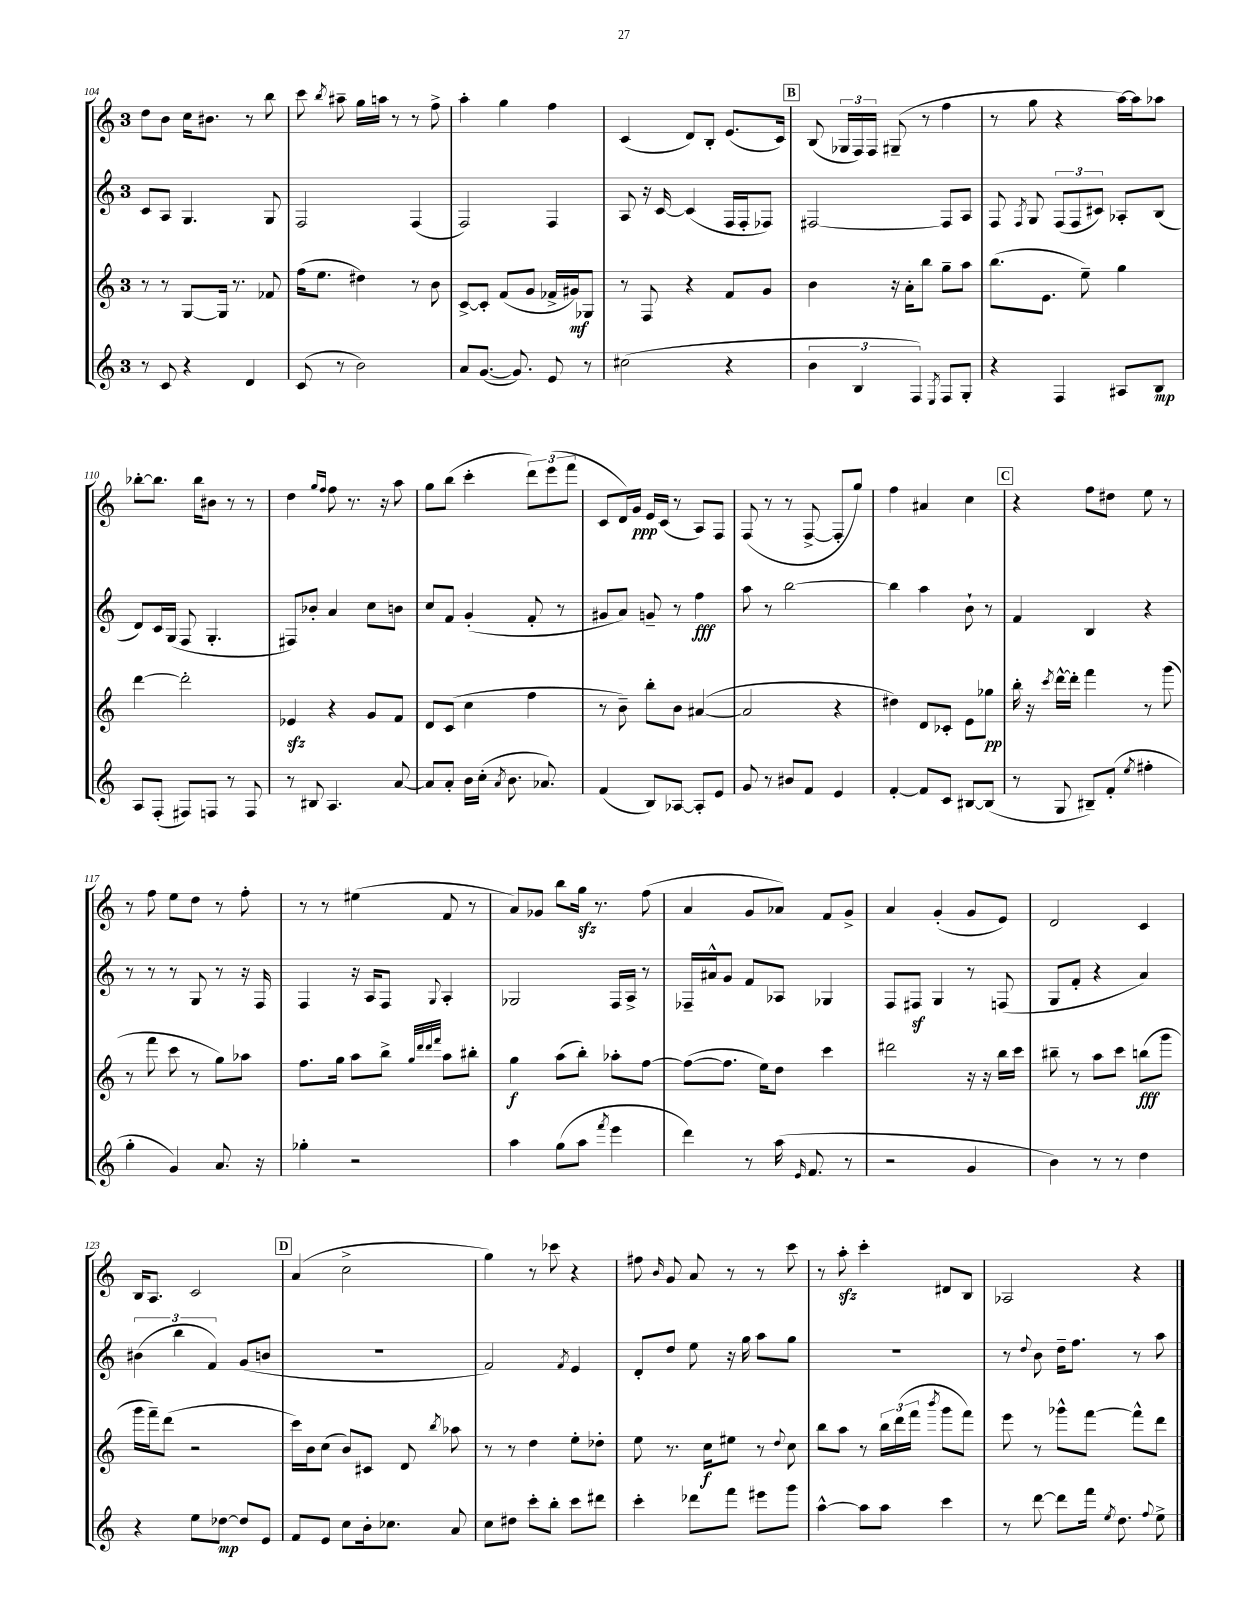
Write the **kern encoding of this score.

**kern	**dynam	**kern	**dynam	**kern	**dynam	**kern	**dynam
*part4	*part4	*part3	*part3	*part2	*part2	*part1	*part1
*staff4	*staff4	*staff3	*staff3	*staff2	*staff2	*staff1	*staff1
*clefG2	*	*clefG2	*	*clefG2	*	*clefG2	*
*k[]	*	*k[]	*	*k[]	*	*k[]	*
*M3/4	*	*M3/4	*	*M3/4	*	*M3/4	*
=104	=104	=104	=104	=104	=104	=104	=104
8r	.	8r	.	8c/L	.	8dd\L	.
8c/	.	8r	.	8A/J	.	8b\J	.
4r	.	[8G/L	.	4.G/	.	16cc\KL	.
.	.	.	.	.	.	8.b#X\J	.
.	.	16G/Jk]	.	.	.	.	.
.	.	8.r	.	.	.	.	.
4d/	.	.	.	.	.	8r	.
.	.	8f-X/	.	8G/	.	8bb\	.
=105	=105	=105	=105	=105	=105	=105	=105
(8c/	.	(16ff\KL	.	2F/	.	8ccc\	.
.	.	8.ee\J	.	.	.	.	.
.	.	.	.	.	.	8qbb/	.
8r	.	.	.	.	.	8aa#X~\	.
2b\)	.	4dd#X\)	.	.	.	16gg\LL	.
.	.	.	.	.	.	16aan\JJ	.
.	.	.	.	.	.	8r	.
.	.	8r	.	(4F/	.	8r	.
.	.	8b\	.	.	.	8ff^\	.
=106	=106	=106	=106	=106	=106	=106	=106
8a/L	.	[8c^/L	.	2F/)	.	4aa'\	.
([8.g/J	.	8c'/J]	.	.	.	.	.
.	.	(8f/L	.	.	.	4gg\	.
8.g/])	.	.	.	.	.	.	.
.	.	8g/J	.	.	.	.	.
8e/	.	16f-X^/LL	.	4F/	.	4ff\	.
.	.	16g#X/J)	mf	.	.	.	.
8r	.	8G-X/J	.	.	.	.	.
=107	=107	=107	=107	=107	=107	=107	=107
(2cc#X\	.	8r	.	8A/	.	(4c/	.
.	.	8F/	.	16r	.	.	.
.	.	.	.	[16c/	.	.	.
.	.	4r	.	(4c/]	.	8d/L)	.
.	.	.	.	.	.	8B'/J	.
4r	.	8f/L	.	16F/LL	.	(8.e/L	.
.	.	.	.	16F'/J	.	.	.
.	.	8g/J	.	8F-X/J)	.	.	.
.	.	.	.	.	.	16c/Jk)	.
!!LO:REH:place=s1:t=B
=108	=108	=108	=108	=108	=108	=108	=108
6b\	.	4b\	.	[2F#X/	.	(8B/	.
.	.	.	.	.	.	24G-X/LL	.
6B/	.	.	.	.	.	24F/)	.
.	.	.	.	.	.	24F/JJ	.
.	.	16r	.	.	.	(8G#X~/	.
.	.	16a'\KL	.	.	.	.	.
6F/)	.	.	.	.	.	.	.
.	.	8bb\J	.	.	.	8r	.
8qE/	.	.	.	.	.	.	.
8F/L	.	8gg~\L	.	8F#/L]	.	4ff\	.
8G'/J	.	8aa\J	.	8A/J	.	.	.
=109	=109	=109	=109	=109	=109	=109	=109
4r	.	(8.bb\L	.	8F/	.	8r	.
.	.	.	.	8qF/	.	.	.
.	.	.	.	8G/	.	8gg\	.
.	.	8.e\J	.	.	.	.	.
4F/	.	.	.	(12F/L	.	4r	.
.	.	.	.	12F/	.	.	.
.	.	8ee~\)	.	.	.	.	.
.	.	.	.	12c#X/J)	.	.	.
8A#X/L	.	4gg\	.	8A-X'/L	.	[16aa\LL)	.
.	.	.	.	.	.	16aa\J]	.
8B/J	mp	.	.	(8B/J	.	8aa-X\J	.
!!LO:LB:g=z
=110	=110	=110	=110	=110	=110	=110	=110
8A/L	.	[4ddd\	.	8d/L)	.	[8bb-X'\L	.
(8F'/J	.	.	.	16c/L	.	8.bb-\J]	.
.	.	.	.	(16G/JJ	.	.	.
8F#X/L)	.	2ddd'\]	.	8F/	.	.	.
.	.	.	.	.	.	16bb-\KL	.
8Fn/J	.	.	.	4.G'/	.	8b#X\J	.
8r	.	.	.	.	.	8r	.
8F/	.	.	.	.	.	8r	.
=111	=111	=111	=111	=111	=111	=111	=111
8r	.	4e-Xzz/	.	8F#X/L)	.	4dd\	.
8B#X/	.	.	.	8b-X'/J	.	.	.
.	.	.	.	.	.	16qqgg/LL	.
.	.	.	.	.	.	16qqff/JJ	.
4.A/	.	4r	.	4a/	.	8ff\	.
.	.	.	.	.	.	8.r	.
.	.	8g/L	.	8cc\L	.	.	.
.	.	.	.	.	.	16r	.
[8a/	.	8f/J	.	8bn\J	.	8aa\	.
=112	=112	=112	=112	=112	=112	=112	=112
8a/L]	.	8d/L	.	8cc/L	.	8gg\L	.
8a'/J	.	(8c/J	.	8f/J	.	(8bb\J	.
16b\LL	.	4cc\	.	(4g'/	.	4ccc'\	.
(16cc'\JJ	.	.	.	.	.	.	.
8qa/	.	.	.	.	.	.	.
8.b\	.	.	.	.	.	.	.
.	.	4ff\	.	8f'/	.	12ddd\L)	.
8.a-X/)	.	.	.	.	.	.	.
.	.	.	.	.	.	(12eee\	.
.	.	.	.	8r	.	.	.
.	.	.	.	.	.	12fff\J	.
=113	=113	=113	=113	=113	=113	=113	=113
(4f/	.	8r	.	8g#X/L	.	8c/L	.
.	.	8b~\)	.	8a/J)	.	16d/L)	.
.	.	.	.	.	.	16g/JJ	ppp
8B/L)	.	8bb'\L	.	8gn~/	.	16e/LL	.
.	.	.	.	.	.	(16c/JJ	.
[8A-X/J	.	8b\J	.	8r	.	8r	.
8A-'/L]	.	([4a#X/	.	4ff\	fff	8A/L)	.
8e/J	.	.	.	.	.	8F/J	.
=114	=114	=114	=114	=114	=114	=114	=114
8g/	.	2a#/]	.	8aa\	.	(8F/	.
8r	.	.	.	8r	.	8r	.
8b#X/L	.	.	.	[2bb\	.	8r	.
8f/J	.	.	.	.	.	[8F^/	.
4e/	.	4r	.	.	.	8F'/L]	.
.	.	.	.	.	.	8gg/J)	.
=115	=115	=115	=115	=115	=115	=115	=115
[4f'/	.	4dd#X\)	.	4bb\]	.	4ff\	.
8f/L]	.	8d/L	.	4aa\	.	4a#X/	.
8c/J	.	8c-X'/J	.	.	.	.	.
[8B#X/L	.	8e\L	.	8b`\	.	4cc\	.
(8B#/J]	.	8gg-X\J	pp	8r	.	.	.
!!LO:REH:place=s1:t=C
=116	=116	=116	=116	=116	=116	=116	=116
8r	.	16bb'\	.	4f/	.	4r	.
.	.	16r	.	.	.	.	.
.	.	8qccc/	.	.	.	.	.
8G/	.	[16ddd^^\LL	.	.	.	.	.
.	.	16ddd'\JJ]	.	.	.	.	.
8B#X~/L)	.	4fff\	.	4B/	.	8ff\L	.
(8f'/J	.	.	.	.	.	8dd#X\J	.
8qee/	.	.	.	.	.	.	.
4ff#X'\	.	8r	.	4r	.	8ee\	.
.	.	(8ggg\	.	.	.	8r	.
!!LO:LB:g=z
=117	=117	=117	=117	=117	=117	=117	=117
4gg'\	.	8r	.	8r	.	8r	.
.	.	8fff\	.	8r	.	8ff\	.
4g/)	.	8ccc\	.	8r	.	8ee\L	.
.	.	8r	.	8G/	.	8dd\J	.
8.a/	.	8gg\L)	.	8r	.	8r	.
.	.	8aa-X\J	.	16r	.	8ff'\	.
16r	.	.	.	16F/	.	.	.
=118	=118	=118	=118	=118	=118	=118	=118
4gg-X'\	.	8.ff\L	.	4F/	.	8r	.
.	.	.	.	.	.	8r	.
.	.	16gg\Jk	.	.	.	.	.
2r	.	8aa\L	.	16r	.	(4ee#X\	.
.	.	.	.	16A/KL	.	.	.
.	.	8bb^\J	.	8F/J	.	.	.
.	.	32qqgg/LLL	.	.	.	.	.
.	.	32qqddd/	.	.	.	.	.
.	.	32qqddd/	.	.	.	.	.
.	.	32qqfff/JJJ	.	8qqG/	.	.	.
.	.	8aa\L	.	4A'/	.	8f/	.
.	.	8bb#X'\J	.	.	.	8r	.
=119	=119	=119	=119	=119	=119	=119	=119
4aa\	.	4gg\	f	2G-X/	.	8a/L)	.
.	.	.	.	.	.	8g-X/J	.
(8gg\L	.	(8aa\L	.	.	.	8bb\L	.
8aa\J	.	8bb'\J)	.	.	.	16ggzz\Jk	.
.	.	.	.	.	.	8.r	.
8qfff/	.	.	.	.	.	.	.
4eee\	.	8aa-X'\L	.	16F/LL	.	.	.
.	.	.	.	16A^/JJ	.	.	.
.	.	[8ff\J	.	8r	.	(8ff\	.
=120	=120	=120	=120	=120	=120	=120	=120
4ddd\)	.	(8ff\L_	.	16F-X~/LL	.	4a/	.
.	.	.	.	16a#X^^/J	.	.	.
.	.	8.ff\J]	.	8g/J	.	.	.
8r	.	.	.	8f/L	.	8g/L	.
.	.	16ee\KL)	.	.	.	.	.
(16aa\	.	8dd\J	.	8A-X/J	.	8a-X/J)	.
16qqe/	.	.	.	.	.	.	.
8.f/	.	.	.	.	.	.	.
.	.	4ccc\	.	4G-X/	.	8f/L	.
8r	.	.	.	.	.	8g^/J	.
=121	=121	=121	=121	=121	=121	=121	=121
2r	.	2ddd#X\	.	8F/L	.	4a/	.
.	.	.	.	8F#Xz/J	.	.	.
.	.	.	.	4G/	.	(4g'/	.
4g/	.	16r	.	8r	.	8g/L	.
.	.	16r	.	.	.	.	.
.	.	16bb\LL	.	(8Fn/	.	8e/J)	.
.	.	16ccc\JJ	.	.	.	.	.
=122	=122	=122	=122	=122	=122	=122	=122
4b\)	.	8bb#X~\	.	8G/L	.	2d/	.
.	.	8r	.	8f'/J	.	.	.
8r	.	8aa\L	.	4r	.	.	.
8r	.	8ccc\J	.	.	.	.	.
4dd\	.	(8bbn\L	fff	4a/)	.	4c/	.
.	.	8ggg\J	.	.	.	.	.
!!LO:LB:g=z
=123	=123	=123	=123	=123	=123	=123	=123
4r	.	16ggg\LL	.	(6b#X\	.	16B/KL	.
.	.	16fff~\J)	.	.	.	8.A/J	.
.	.	(8ddd\J	.	.	.	.	.
.	.	.	.	6bb\	.	.	.
8ee\L	.	2r	.	.	.	2c/	.
.	.	.	.	6f/)	.	.	.
[8dd-X\J	mp	.	.	.	.	.	.
8dd-/L]	.	.	.	(8g/L	.	.	.
8e/J	.	.	.	8bn/J	.	.	.
!!LO:REH:place=s1:t=D
=124	=124	=124	=124	=124	=124	=124	=124
8f/L	.	16ccc\LL)	.	2.r	.	(4a/	.
.	.	16b\J	.	.	.	.	.
8e/J	.	(8cc\J	.	.	.	.	.
8cc\L	.	8b/L)	.	.	.	2cc^\	.
16b'\k	.	8c#X/J	.	.	.	.	.
8.cc-X\J	.	.	.	.	.	.	.
.	.	8d/	.	.	.	.	.
.	.	8qbb/	.	.	.	.	.
8a/	.	8aa-X\	.	.	.	.	.
=125	=125	=125	=125	=125	=125	=125	=125
8cc\L	.	8r	.	2f/)	.	4gg\)	.
8dd#X\J	.	8r	.	.	.	.	.
8ccc'\L	.	4dd\	.	.	.	8r	.
8bb'\J	.	.	.	.	.	8ccc-X\	.
.	.	.	.	8qf/	.	.	.
8ccc\L	.	8ee'\L	.	4e/	.	4r	.
8ddd#X\J	.	8dd-X'\J	.	.	.	.	.
=126	=126	=126	=126	=126	=126	=126	=126
4ccc'\	.	8ee\	.	8d'/L	.	8ff#X\	.
.	.	.	.	.	.	16qqb/	.
.	.	8.r	.	8dd/J	.	8g/	.
8ddd-X\L	.	.	.	8ee\	.	8a/	.
.	.	16cc\KL	f	.	.	.	.
8fff\J	.	8ee#X\J	.	16r	.	8r	.
.	.	.	.	16gg\	.	.	.
8eee#X\L	.	8r	.	8aa\L	.	8r	.
.	.	8qqdd/	.	.	.	.	.
8ggg\J	.	8cc\	.	8gg\J	.	8ccc\	.
=127	=127	=127	=127	=127	=127	=127	=127
[4aa^^\	.	8bb\L	.	2.r	.	8r	.
.	.	8aa\J	.	.	.	8aazz'\	.
8aa\L]	.	8r	.	.	.	4ccc'\	.
8aa\J	.	24bb\LL	.	.	.	.	.
.	.	(24ddd\	.	.	.	.	.
.	.	24fff\JJ	.	.	.	.	.
.	.	8qbbb/	.	.	.	.	.
4ccc\	.	8ggg\L	.	.	.	8d#X/L	.
.	.	8fff\J)	.	.	.	8B/J	.
=128	=128	=128	=128	=128	=128	=128	=128
8r	.	8eee\	.	8r	.	2A-X/	.
.	.	.	.	8qqdd/	.	.	.
[8ddd\	.	8r	.	8b\	.	.	.
8ddd\L]	.	8ggg-X^^\L	.	16dd~\KL	.	.	.
.	.	.	.	8.ff\J	.	.	.
16fff\Jk	.	[8fff\J	.	.	.	.	.
8qee/	.	.	.	.	.	.	.
8.dd\	.	.	.	.	.	.	.
.	.	8fff^^\L]	.	8r	.	4r	.
8qqff/	.	.	.	.	.	.	.
8ee^\	.	8ddd\J	.	8aa\	.	.	.
==	==	==	==	==	==	==	==
*-	*-	*-	*-	*-	*-	*-	*-
